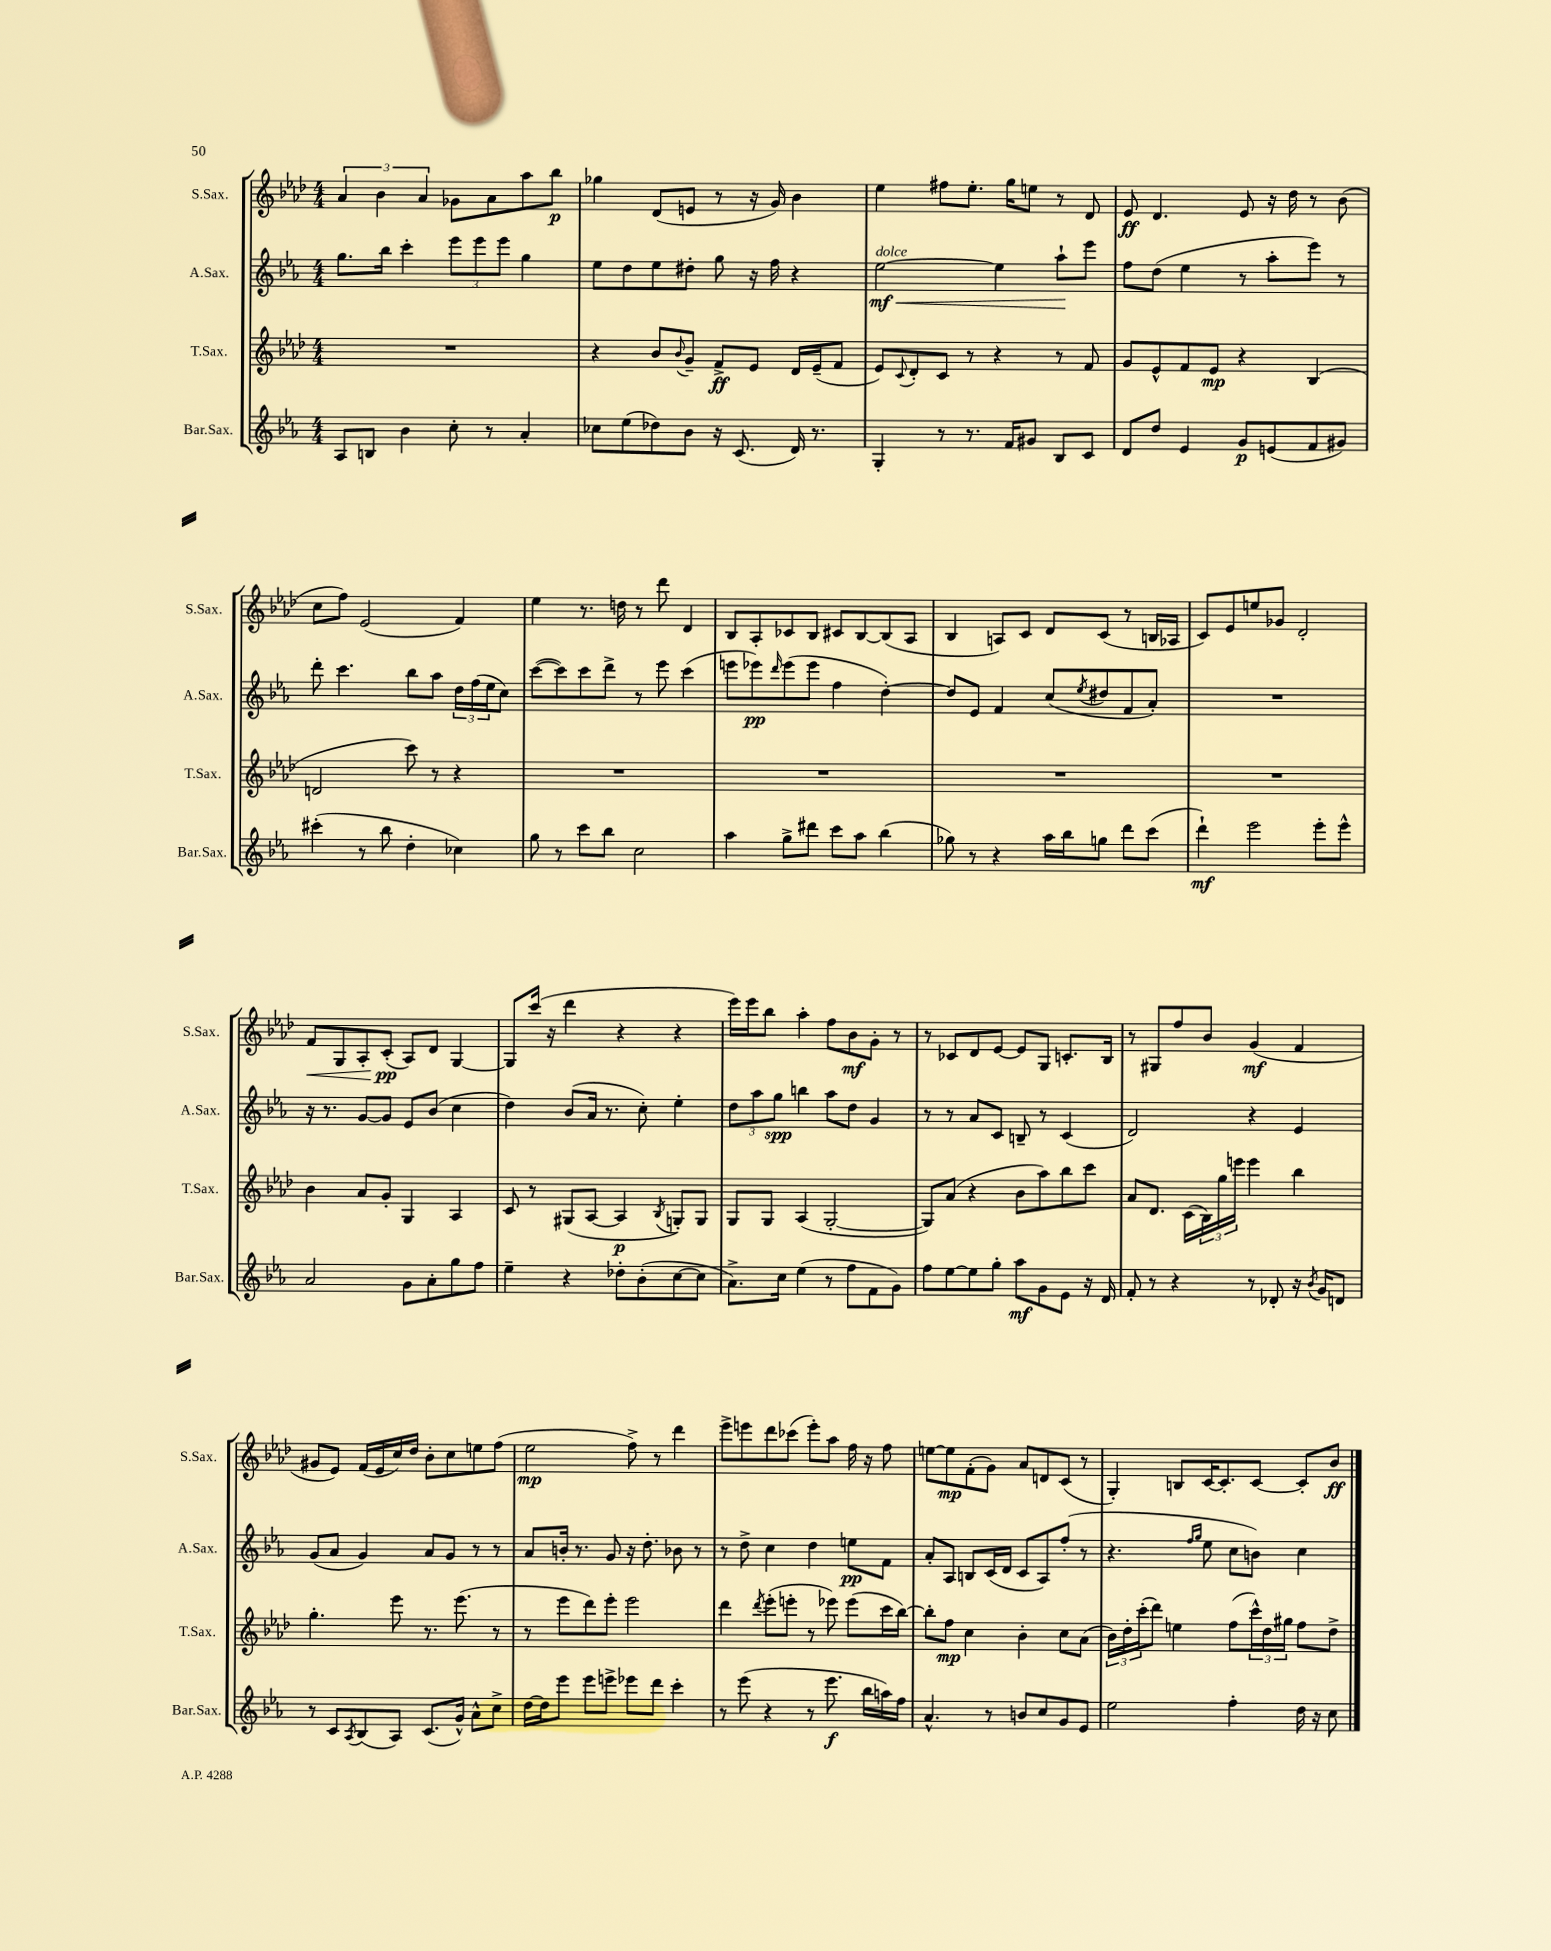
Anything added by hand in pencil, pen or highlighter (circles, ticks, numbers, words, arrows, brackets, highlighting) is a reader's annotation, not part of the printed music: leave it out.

**kern	**dynam	**kern	**dynam	**kern	**dynam	**kern	**dynam
*part4	*part4	*part3	*part3	*part2	*part2	*part1	*part1
*staff4	*staff4	*staff3	*staff3	*staff2	*staff2	*staff1	*staff1
*I"Bar.Sax.	*	*I"T.Sax.	*	*I"A.Sax.	*	*I"S.Sax.	*
*I'Bar.Sax.	*	*I'T.Sax.	*	*I'A.Sax.	*	*I'S.Sax.	*
*clefG2	*	*clefG2	*	*clefG2	*	*clefG2	*
*k[b-e-a-]	*	*k[b-e-a-d-]	*	*k[b-e-a-]	*	*k[b-e-a-d-]	*
*M4/4	*	*M4/4	*	*M4/4	*	*M4/4	*
=53	=53	=53	=53	=53	=53	=53	=53
8A-/L	.	1r	.	8.gg\L	.	6a-/	.
8Bn/J	.	.	.	.	.	.	.
.	.	.	.	.	.	6b-\	.
.	.	.	.	16bb-\Jk	.	.	.
4b-\	.	.	.	4ccc'\	.	.	.
.	.	.	.	.	.	6a-/	.
8cc'\	.	.	.	12eee-\L	.	8g-X\L	.
.	.	.	.	12eee-\	.	.	.
8r	.	.	.	.	.	8a-\	.
.	.	.	.	12eee-\J	.	.	.
4a-'/	.	.	.	4gg\	.	8aa-\	.
.	.	.	.	.	.	8bb-\J	p
=54	=54	=54	=54	=54	=54	=54	=54
8cc-X\L	.	4r	.	8ee-\L	.	4gg-X\	.
(8ee-\	.	.	.	8dd\	.	.	.
8dd-X\)	.	8b-/L	.	8ee-\	.	(8d-/L	.
.	.	8qqb-/	.	.	.	.	.
8b-\J	.	8g~/J	.	8dd#X'\J	.	8en/J	.
16r	.	8f^/L	ff	8gg\	.	8r	.
(8.c/	.	.	.	.	.	.	.
.	.	8e-/J	.	16r	.	16r	.
.	.	.	.	16ff\	.	16g/)	.
16d/)	.	16d-/LL	.	4r	.	4b-\	.
8.r	.	(16e-~/J	.	.	.	.	.
.	.	8f/J	.	.	.	.	.
=55	=55	=55	=55	=55	=55	=55	=55
!	!	!	!	!LO:TX:a:i:t=dolce	!	!	!
!	!	!	!	!	!LO:HP:b	!	!
4G'/	.	8e-/L)	.	[2ee-\	< mf	4ee-\	.
.	.	8qqc/	.	.	.	.	.
.	.	8d-'/	.	.	.	.	.
8r	.	8c/J	.	.	.	8ff#X\L	.
8.r	.	8r	.	.	.	8.ee-'\J	.
.	.	4r	.	4ee-\]	.	.	.
16f/KL	.	.	.	.	.	16gg\KL	.
8g#X/J	.	.	.	.	.	8een\J	.
8B-/L	.	8r	.	8aa-`\L	.	8r	.
8c/J	.	8f/	.	8eee-\J	[	8d-/	.
=56	=56	=56	=56	=56	=56	=56	=56
8d/L	.	8g/L	.	8ff\L	.	8e-/	ff
8dd/J	.	8e-^^/	.	(8dd\J	.	4.d-/	.
4e-/	.	8f/	.	4ee-\	.	.	.
.	.	8e-/J	mp	.	.	.	.
8g/L	p	4r	.	8r	.	8e-/	.
(8en/	.	.	.	8aa-'\L	.	16r	.
.	.	.	.	.	.	16dd-\	.
8f/	.	(4B-/	.	8eee-\J)	.	8r	.
8g#X/J)	.	.	.	8r	.	(8b-\	.
!!LO:LB:g=z
=57	=57	=57	=57	=57	=57	=57	=57
(4ccc#X'\	.	2dn/	.	8ddd'\	.	8cc\L	.
.	.	.	.	4.ccc\	.	8ff\J)	.
8r	.	.	.	.	.	(2e-/	.
8bb-\	.	.	.	.	.	.	.
4dd'\	.	8ccc\)	.	8bb-\L	.	.	.
.	.	8r	.	8aa-\J	.	.	.
4cc-X\)	.	4r	.	24dd\LL	.	4f/)	.
.	.	.	.	(24ff\	.	.	.
.	.	.	.	24ee-\J	.	.	.
.	.	.	.	8cc\J)	.	.	.
=58	=58	=58	=58	=58	=58	=58	=58
8gg\	.	1r	.	([8ccc\L	.	4ee-\	.
8r	.	.	.	8ccc\])	.	.	.
8ccc\L	.	.	.	8ccc\	.	8.r	.
8bb-\J	.	.	.	8ddd^\J	.	.	.
.	.	.	.	.	.	16ddn\	.
2cc\	.	.	.	8r	.	8r	.
.	.	.	.	8eee-\	.	8ddd-\	.
.	.	.	.	(4ccc\	.	4d-/	.
=59	=59	=59	=59	=59	=59	=59	=59
4aa-\	.	1r	.	8eeen\L	.	8B-/L	.
.	.	.	.	8eee-X\)	pp	8A-'/	.
.	.	.	.	16qqddd/	.	.	.
8gg^\L	.	.	.	(8eee-\	.	8c-X/	.
8ddd#X\J	.	.	.	8eee-\J	.	8B-/J	.
8ccc\L	.	.	.	4ff\	.	8c#X/L	.
8aa-\J	.	.	.	.	.	[8B-/	.
(4bb-\	.	.	.	[4dd'\)	.	(8B-/]	.
.	.	.	.	.	.	8A-/J	.
=60	=60	=60	=60	=60	=60	=60	=60
8gg-X\)	.	1r	.	8dd/L]	.	4B-/	.
8r	.	.	.	8e-/J	.	.	.
4r	.	.	.	4f/	.	8An/L)	.
.	.	.	.	.	.	8c/J	.
16aa-\LL	.	.	.	(8cc/L	.	8d-/L	.
16bb-\J	.	.	.	.	.	.	.
.	.	.	.	8qee-/	.	.	.
8ggn\J	.	.	.	8dd#X/	.	(8c/J	.
8ddd\L	.	.	.	8f/	.	8r	.
(8ccc\J	.	.	.	8a-'/J)	.	16Bn/LL	.
.	.	.	.	.	.	16A-X/JJ	.
=61	=61	=61	=61	=61	=61	=61	=61
4ddd`\)	mf	1r	.	1r	.	8c/L)	.
.	.	.	.	.	.	8e-/	.
2eee-\	.	.	.	.	.	8een/	.
.	.	.	.	.	.	8g-X/J	.
.	.	.	.	.	.	2d-'/	.
8eee-'\L	.	.	.	.	.	.	.
8eee-^^\J	.	.	.	.	.	.	.
!!LO:LB:g=z
=62	=62	=62	=62	=62	=62	=62	=62
!	!	!	!	!	!	!	!LO:HP:b
2a-/	.	4b-\	.	16r	.	8f/L	<
.	.	.	.	8.r	.	.	.
.	.	.	.	.	.	8G/	.
.	.	8a-/L	.	[8g/L	.	8A-'/	.
.	.	8g'/J	.	8g/J]	.	(8c'/J	pp
8g\L	.	4G/	.	8e-/L	.	8A-/L)	[
8a-'\	.	.	.	(8b-/J	.	8d-/J	.
8gg\	.	4A-/	.	4cc\	.	[4G/	.
8ff\J	.	.	.	.	.	.	.
=63	=63	=63	=63	=63	=63	=63	=63
4ee-~\	.	8c/	.	4dd\)	.	8G/L]	.
.	.	8r	.	.	.	(16ccc/Jk	.
.	.	.	.	.	.	16r	.
4r	.	(8G#X/L	.	(8b-/L	.	4ddd-\	.
.	.	[8A-/J	.	16a-/Jk	.	.	.
.	.	.	.	8.r	.	.	.
8dd-X'\L	.	4A-/]	p	.	.	4r	.
(8b-'\	.	.	.	8cc'\)	.	.	.
.	.	8qB-/	.	.	.	.	.
[8cc\	.	8Gn'/L)	.	4ee-'\	.	4r	.
8cc\J]	.	8G/J	.	.	.	.	.
=64	=64	=64	=64	=64	=64	=64	=64
8.a-^\L)	.	8G/L	.	12dd\L	.	16eee-\LL)	.
.	.	.	.	.	.	16eee-\J	.
.	.	.	.	12aa-\	.	.	.
.	.	8G/J	.	.	.	8bb-\J	.
.	.	.	.	12gg\J	spp	.	.
16cc\Jk	.	.	.	.	.	.	.
(4ee-\	.	(4A-/	.	4bbn\	.	4aa-'\	.
8r	.	[2G'/	.	8aa-\L	.	8ff\L	.
8ff\L	.	.	.	8dd\J	.	8b-\	mf
8f\	.	.	.	4g/	.	8g'\J	.
8g\J)	.	.	.	.	.	8r	.
=65	=65	=65	=65	=65	=65	=65	=65
8ff\L	.	8G/L])	.	8r	.	8r	.
[8ee-\	.	(8a-/J	.	8r	.	8c-X/L	.
8ee-\]	.	4r	.	8a-/L	.	8d-/	.
8gg'\J	.	.	.	8c/J	.	[8e-/J	.
8aa-\L	mf	8b-\L	.	8Bn~/	.	8e-/L]	.
8g\	.	8aa-\)	.	8r	.	8G/J	.
8e-\J	.	8bb-\	.	(4c/	.	8.cn'/L	.
16r	.	8ccc\J	.	.	.	.	.
16d/	.	.	.	.	.	16B-/Jk	.
=66	=66	=66	=66	=66	=66	=66	=66
8f'/	.	8a-/L	.	2d/)	.	8r	.
8r	.	8.d-/J	.	.	.	8G#X/L	.
4r	.	.	.	.	.	8ff/	.
.	.	(16c\LL	.	.	.	.	.
.	.	24B-\)	.	.	.	8b-/J	.
.	.	24gg\	.	.	.	.	.
.	.	24eeen\JJ	.	.	.	.	.
8r	.	4eee\	.	4r	.	(4g/	mf
8d-X'/	.	.	.	.	.	.	.
16r	.	4bb-\	.	4e-/	.	4f/	.
8qb-/	.	.	.	.	.	.	.
16g/KL	.	.	.	.	.	.	.
8dn/J	.	.	.	.	.	.	.
!!LO:LB:g=z
=67	=67	=67	=67	=67	=67	=67	=67
8r	.	4.gg'\	.	(8g/L	.	8g#X/L	.
8c/L	.	.	.	8a-/J	.	8e-/J)	.
8qA-/	.	.	.	.	.	.	.
(8B-/	.	.	.	4g/)	.	(16f/LL	.
.	.	.	.	.	.	16e-/	.
8A-/J)	.	8eee-\	.	.	.	16cc/)	.
.	.	.	.	.	.	16dd-/JJ	.
(8.c/L	.	8.r	.	8a-/L	.	8b-'\L	.
.	.	.	.	8g/J	.	8cc\	.
16g^^/Jk)	.	(8.eee-\	.	.	.	.	.
8a-^^\L	.	.	.	8r	.	8een\	.
8cc^\J	.	8r	.	8r	.	(8ff\J	.
=68	=68	=68	=68	=68	=68	=68	=68
[16dd\LL	.	8r	.	8a-/L	.	2ee-\	mp
16dd\J]	.	.	.	.	.	.	.
8eee-\J	.	8eee-\L	.	16bn'/Jk	.	.	.
.	.	.	.	8.r	.	.	.
8eee-\L	.	8ddd-\)	.	.	.	.	.
8eeen^\J	.	8eee-'\J	.	8g/	.	.	.
8eee-X\L	.	2eee-\	.	16r	.	8ff^\)	.
.	.	.	.	8.dd'\	.	.	.
8ddd\J	.	.	.	.	.	8r	.
4ccc'\	.	.	.	8b-X\	.	4ddd-\	.
.	.	.	.	8r	.	.	.
=69	=69	=69	=69	=69	=69	=69	=69
8r	.	4ddd-\	.	8r	.	8eee-^\L	.
(8eee-\	.	.	.	8dd^\	.	8eeen\	.
.	.	8qddd-/	.	.	.	.	.
4r	.	(8eee-'\L	.	4cc\	.	8ddd-\	.
.	.	8eeen'\J	.	.	.	(8ccc-X\J	.
8r	.	8r	.	4dd\	.	8eee'\L)	.
8.eee-\	f	8eee-X\)	.	.	.	8aa-\J	.
.	.	(8eee-\L	.	8een\L	pp	16ff\	.
16bb-\LL	.	.	.	.	.	16r	.
16aan\)	.	16ccc\L	.	8f\J	.	8ff\	.
16ff\JJ	.	[16bb-\JJ)	.	.	.	.	.
=70	=70	=70	=70	=70	=70	=70	=70
4.a-^^/	.	8bb-'\L]	.	8a-'/L	.	[8een\L	.
.	.	8ff\J	mp	8A-/J	.	8ee\]	mp
.	.	4cc\	.	8Bn/L	.	(8f'\	.
8r	.	.	.	(16c/L	.	8g\J)	.
.	.	.	.	16d/JJ	.	.	.
8bn/L	.	4b-'\	.	8c/L	.	8a-/L	.
8cc/	.	.	.	8A-/)	.	8dn/	.
8g/	.	8cc\L	.	(8ff'/J	.	(8c/J	.
8e-/J	.	(8a-\J	.	8r	.	8r	.
=71	=71	=71	=71	=71	=71	=71	=71
2ee-\	.	24b-\LL)	.	4.r	.	4G'/)	.
.	.	24dd-'\	.	.	.	.	.
.	.	(24ccc'\J	.	.	.	.	.
.	.	8ddd-\J)	.	.	.	.	.
.	.	4een\	.	.	.	8Bn/L	.
.	.	.	.	16qqff/LL	.	.	.
.	.	.	.	16qqgg/JJ	.	.	.
.	.	.	.	8ee-\	.	[16c/K	.
.	.	.	.	.	.	8.c'/]	.
4ff'\	.	(8ff\L	.	8cc\L	.	.	.
.	.	24ccc^^\L)	.	8bn\J)	.	[8c/J	.
.	.	24dd-\	.	.	.	.	.
.	.	24gg#X\JJ	.	.	.	.	.
16dd\	.	8ff\L	.	4cc\	.	8c'/L]	.
16r	.	.	.	.	.	.	.
8cc\	.	8dd-^\J	.	.	.	8b-/J	ff
==	==	==	==	==	==	==	==
*-	*-	*-	*-	*-	*-	*-	*-
